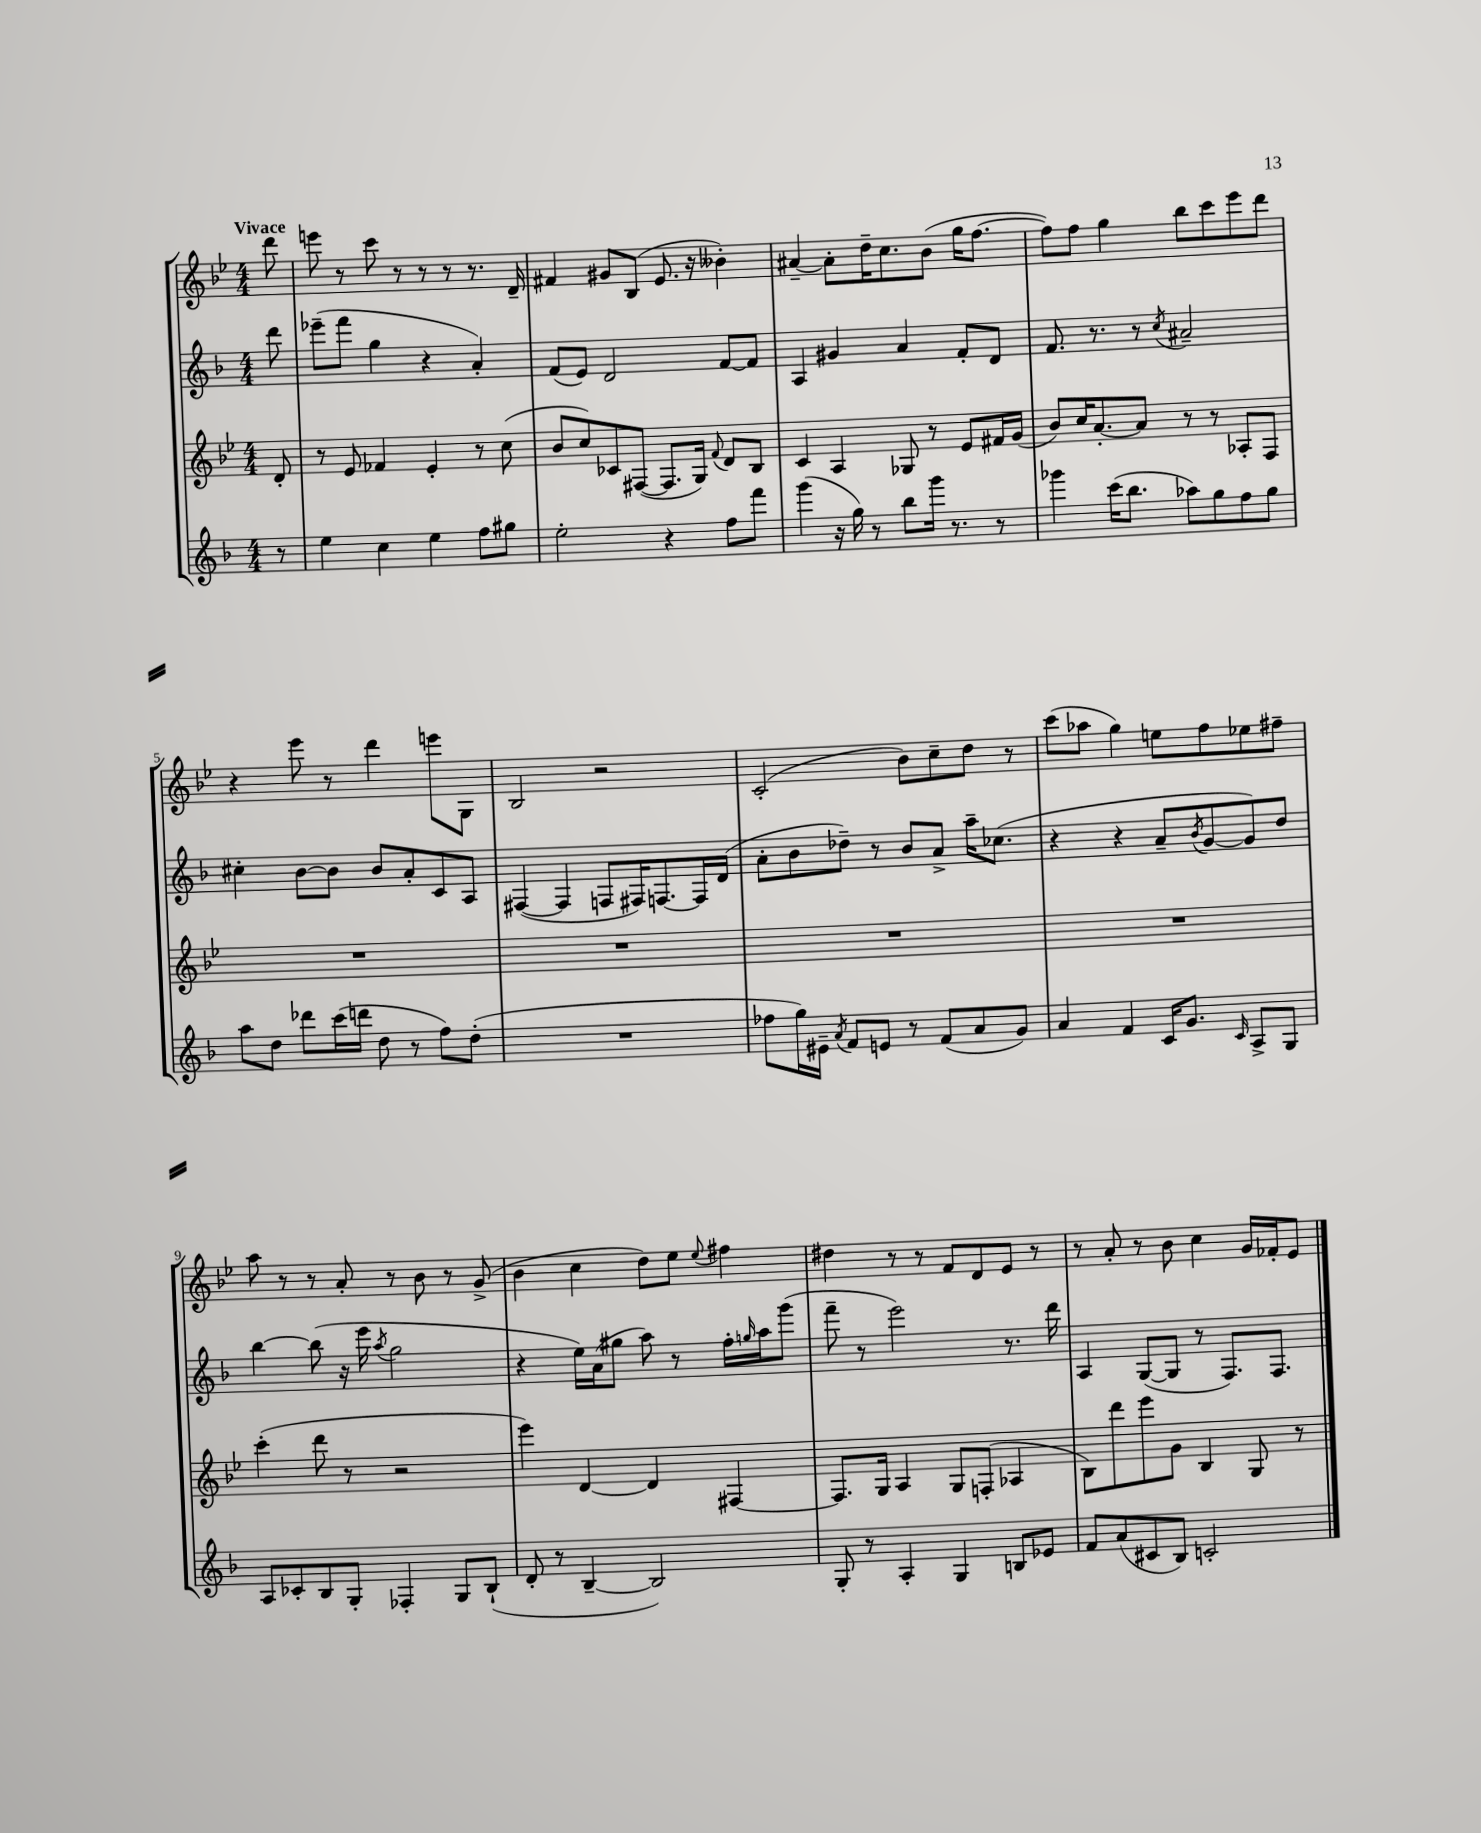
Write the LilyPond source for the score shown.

<<
\new StaffGroup <<
\new Staff = "s0" {
    \clef treble \key bes \major \numericTimeSignature \time 4/4 \partial 8 \tempo "Vivace"
    d'''8 |
    e'''8 r8 c'''8 r8 r8 r8 r8. d'16-- |
    fis'4 gis'8 bes8( ees'8. r16 beses'4-.) |
    ais'4~-- ais'8-. d''16-- c''8. bes'8( g''16 f''8.~ |
    f''8) f''8 g''4 bes''8 c'''8 ees'''8 d'''8 |
    r4 ees'''8 r8 d'''4 e'''8 g8 |
    bes2 r2 |
    c'2-.( bes'8) c''8-- d''8 r8 |
    c'''8( aes''8 g''4) e''8 f''8 ees''8 fis''8-- |
    a''8 r8 r8 a'8-. r8 bes'8 r8 g'8->( |
    bes'4 c''4 d''8) ees''8 \appoggiatura { ees''8 } fis''4 |
    dis''4 r8 r8 f'8 d'8 ees'8 r8 |
    r8 a'8-. r8 bes'8 c''4 g'16 fes'16-. ees'8 \bar "|." |
}
\new Staff = "s1" {
    \clef treble \key f \major \numericTimeSignature \time 4/4 \partial 8
    d'''8 |
    ees'''8--( f'''8 g''4 r4 a'4-.) |
    f'8( e'8) d'2 f'8~ f'8 |
    a4 gis'4 a'4 f'8-. d'8 |
    f'8. r8. r8 \acciaccatura { c''8 } ais'2-- |
    cis''4-. bes'8~ bes'8 bes'8 a'8-. c'8 a8 |
    fis4~( fis4 f8 fis16) f8.~ f16 d'16( |
    a'8-. bes'8 des''8--) r8 bes'8 a'8-> a''16-- ces''8.( |
    r4 r4 a'8-- \acciaccatura { bes'8 } g'8~ g'8) d''8 |
    bes''4~ bes''8( r16 e'''16 \acciaccatura { a''8 } g''2 |
    r4 e''16) a'16( gis''8 a''8) r8 f''16-. \grace { g''16 } a''16 g'''8( |
    f'''8-- r8 e'''2) r8. d'''16 |
    a4 g8~( g8 r8 f8.) f8. \bar "|." |
}
\new Staff = "s2" {
    \clef treble \key bes \major \numericTimeSignature \time 4/4 \partial 8
    d'8-. |
    r8 ees'8 fes'4 ees'4-. r8 c''8( |
    bes'8 c''8) ces'8 fis8~( fis8. g16) \appoggiatura { f'8 } d'8 bes8 |
    c'4 a4 ges8 r8 ees'8 fis'16 g'16( |
    bes'8) c''16 a'8.~-. a'8 r8 r8 aes8-. f8 |
    R1 |
    R1 |
    R1 |
    R1 |
    c'''4-.( d'''8 r8 r2 |
    ees'''4) d'4~ d'4 fis4~ |
    fis8. g16 a4 g8 f8-.( aes4 |
    bes8) d'''8 ees'''8 g'8 bes4 g8 r8 \bar "|." |
}
\new Staff = "s3" {
    \clef treble \key f \major \numericTimeSignature \time 4/4 \partial 8
    r8 |
    e''4 c''4 e''4 f''8 gis''8 |
    e''2-. r4 f''8 f'''8 |
    g'''4( r16 g''16) r8 bes''8 g'''16 r8. r8 |
    ges'''4 c'''16( bes''8. aes''8) g''8 f''8 g''8 |
    a''8 d''8 des'''8 c'''16( d'''16 d''8 r8 f''8) d''8-.( |
    R1 |
    fes''8 g''16) eis'16-- \acciaccatura { a'8 } f'8 e'8 r8 f'8( a'8 g'8) |
    a'4 f'4 c'16 g'8. \grace { c'16 } a8-> g8 |
    a8 ces'8-. bes8 g8-. fes4-. g8 bes8-!( |
    d'8-. r8 bes4~-- bes2) |
    g8-. r8 a4-. g4 b8 ees'8 |
    f'8 a'8( cis'8 bes8) c'2-. \bar "|." |
}
>>
>>
